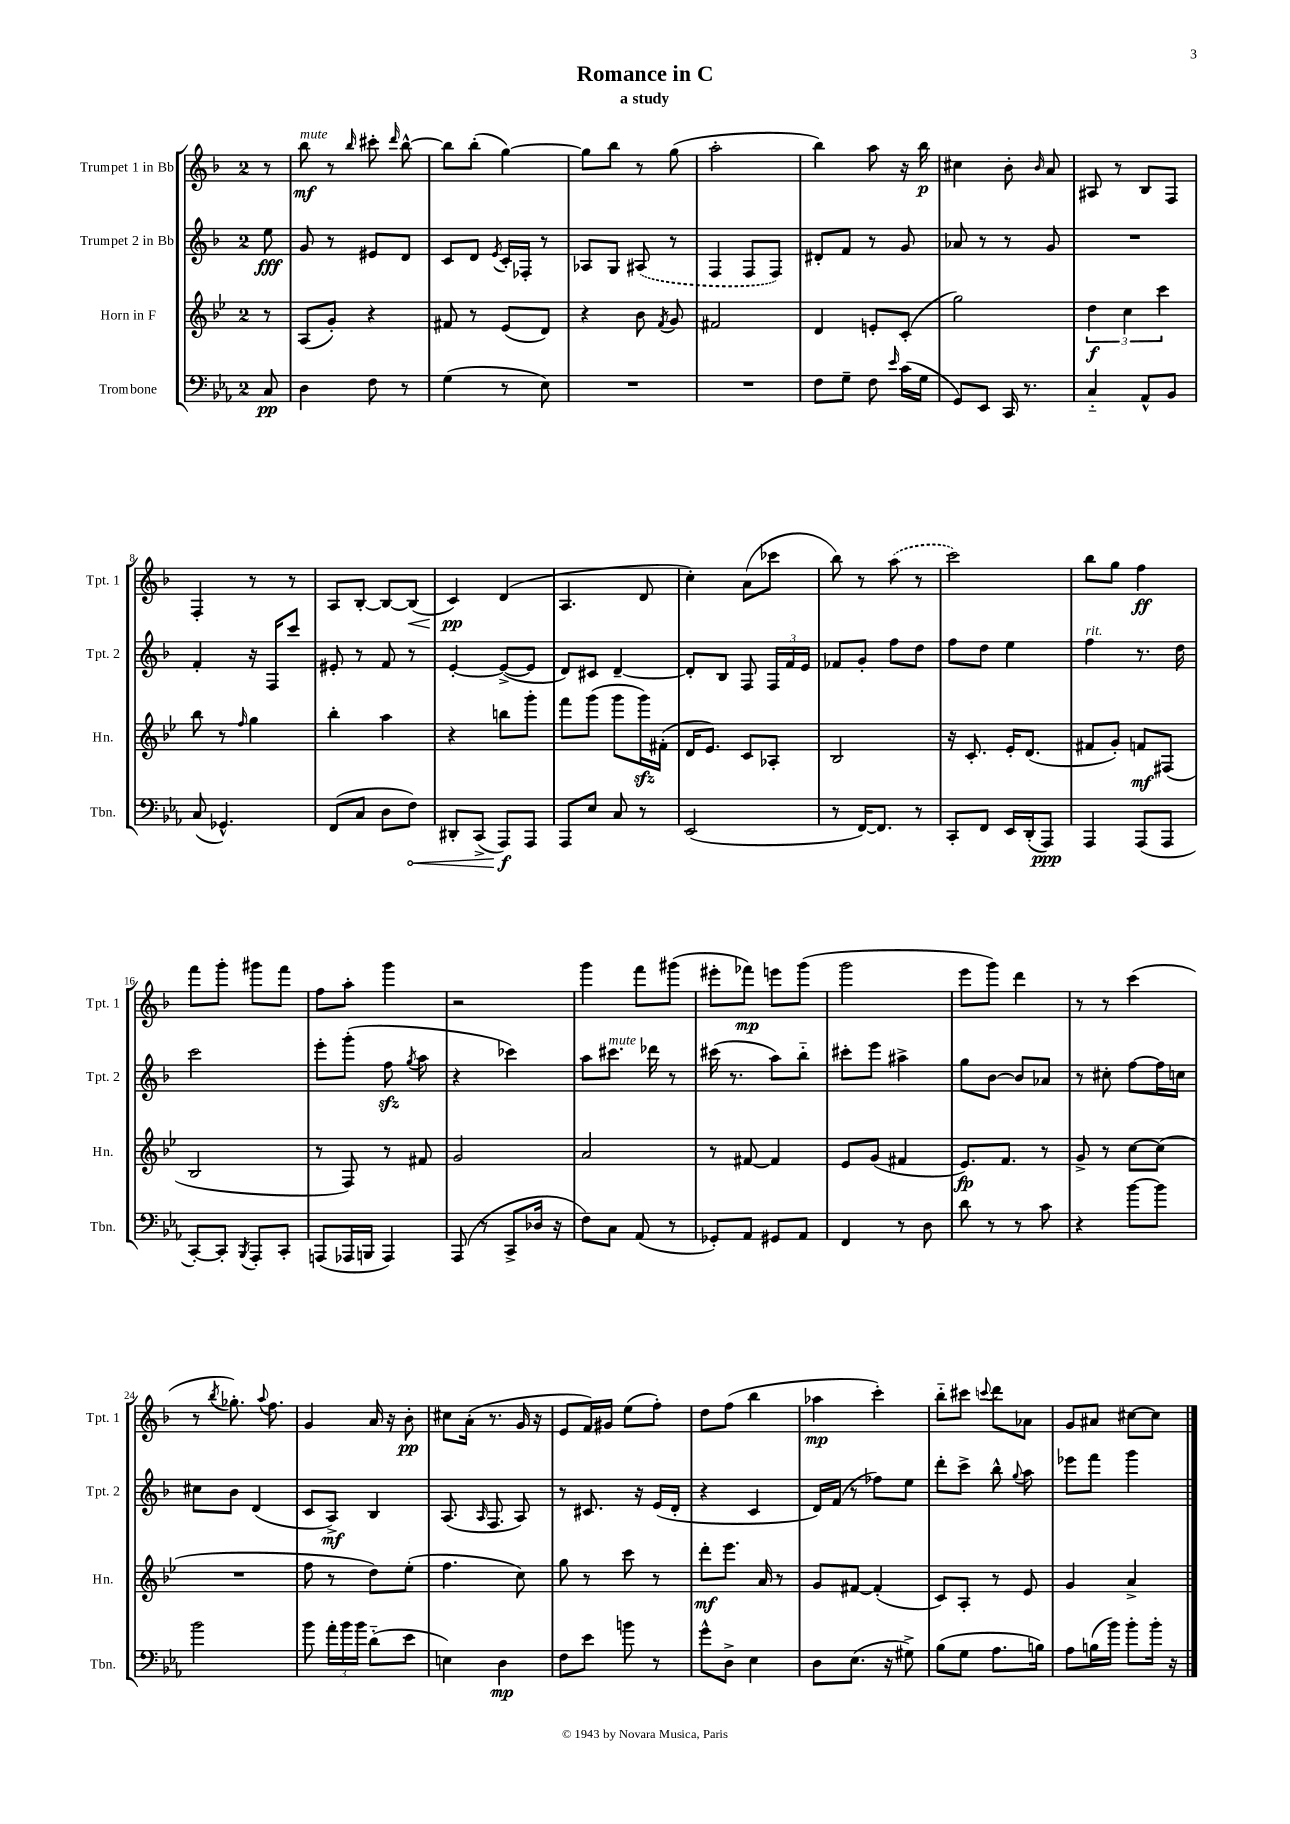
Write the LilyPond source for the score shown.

\header { title = "Romance in C" subtitle = "a study" }
<<
\new StaffGroup <<
\new Staff = "s0" \with { instrumentName = "Trumpet 1 in Bb" shortInstrumentName = "Tpt. 1" } {
    \clef treble \key f \major \once \override Staff.TimeSignature.style = #'single-digit \time 2/4 \partial 8
    \autoBeamOff r8 |
    bes''8\mf^\markup { \italic "mute" } r8 \grace { bes''16 } cis'''8-. \grace { d'''16 } bes''8~-^ |
    bes''8[ bes''8]-.( g''4~) |
    g''8[ bes''8] r8 g''8( |
    a''2-. |
    bes''4) a''8 r16 bes''16\p |
    cis''4 bes'8-. \grace { bes'16 } a'8 |
    ais8 r8 bes8[ f8] |
    f4-. r8 r8 |
    a8[ bes8]~-. bes8[~ bes8]\<( |
    c'4\pp\!) d'4( |
    a4. d'8 |
    c''4-.) a'8[( ces'''8] |
    bes''8) r8 \once \slurDashed a''8( r8 |
    c'''2) |
    bes''8[ g''8] f''4\ff |
    f'''8[ g'''8]-. gis'''8[ f'''8] |
    f''8[ a''8]-. g'''4 |
    r2 |
    g'''4 f'''8[ gis'''8]( |
    eis'''8[-. fes'''8]\mp) e'''8[ g'''8]( |
    g'''2 |
    e'''8[ g'''8]) d'''4 |
    r8 r8 c'''4( |
    r8 \acciaccatura { bes''8 } ges''8.-.) \appoggiatura { a''8 } f''8. |
    g'4 a'16 r16 bes'8-.\pp |
    cis''8[ a'16]-.( r8. g'16 r16 |
    e'8[ f'16) gis'16] e''8[( f''8]-.) |
    d''8[ f''8]( bes''4 |
    aes''4\mp c'''4-.) |
    bes''8[-_ cis'''8] \appoggiatura { c'''8 } d'''8[ aes'8] |
    g'8[ ais'8] cis''8[~ cis''8] \bar "|." |
}
\new Staff = "s1" \with { instrumentName = "Trumpet 2 in Bb" shortInstrumentName = "Tpt. 2" } {
    \clef treble \key f \major \once \override Staff.TimeSignature.style = #'single-digit \time 2/4 \partial 8
    \autoBeamOff e''8\fff |
    g'8 r8 eis'8[ d'8] |
    c'8[ d'8] \acciaccatura { e'8 } c'16[-. fes16]-. r8 |
    aes8[ g8] \once \slurDashed ais8( r8 |
    f4 f8[ f8]) |
    dis'8[-. f'8] r8 g'8 |
    aes'8 r8 r8 g'8 |
    R2 |
    f'4-. r16 f16[ c'''8] |
    eis'8-. r8 f'8 r8 |
    e'4~-. e'8[~->( e'8] |
    d'8[) cis'8] d'4~-- |
    d'8[-. bes8] f8 \tuplet 3/2 { f16[ f'16 e'16] } |
    fes'8[ g'8]-. f''8[ d''8] |
    f''8[ d''8] e''4 |
    f''4^\markup { \italic "rit." } r8. d''16 |
    c'''2 |
    e'''8[-. g'''8]-.( f''8\sfz \acciaccatura { g''8 } a''8 |
    r4 ces'''4) |
    a''8[ cis'''8.]^\markup { \italic "mute" } des'''16 r8 |
    cis'''16( r8. a''8[) bes''8]-_ |
    cis'''8[-. e'''8] ais''4-> |
    g''8[ bes'8]~ bes'8[ aes'8] |
    r8 cis''8-. f''8[~ f''16 c''16] |
    cis''8[ bes'8] d'4( |
    c'8[ a8]->\mf) bes4 |
    a8.( \grace { a16 } f8. a8) |
    r8 cis'8. r16 e'16[( d'16]-. |
    r4 c'4 |
    d'16[) f'16]( r8 fes''8[) e''8] |
    d'''8[-. c'''8]-> bes''8-^ \appoggiatura { g''8 } a''8 |
    ees'''8[ f'''8] g'''4 \bar "|." |
}
\new Staff = "s2" \with { instrumentName = "Horn in F" shortInstrumentName = "Hn." } {
    \clef treble \key bes \major \once \override Staff.TimeSignature.style = #'single-digit \time 2/4 \partial 8
    \autoBeamOff r8 |
    a8[( g'8]-.) r4 |
    fis'8 r8 ees'8[( d'8]) |
    r4 bes'8 \acciaccatura { f'8 } g'8 |
    fis'2 |
    d'4 e'8[-. c'8]-.( |
    g''2) |
    \tuplet 3/2 { d''4\f c''4 c'''4 } |
    bes''8 r8 \grace { f''16 } g''4 |
    bes''4-. a''4 |
    r4 b''8[ g'''8]-. |
    f'''8[ g'''8]( g'''8[ g'''16\sfz) fis'16]-.( |
    d'16[ ees'8.]) c'8[ aes8]-. |
    bes2 |
    r16 c'8.-. ees'16[-. d'8.]( |
    fis'8[ g'8]-.) f'8[\mf fis8]( |
    bes2 |
    r8 f8) r8 fis'8 |
    g'2 |
    a'2 |
    r8 fis'8~ fis'4 |
    ees'8[ g'8]( fis'4 |
    ees'8.[\fp) f'8.] r8 |
    g'8-> r8 c''8[~ c''8]( |
    R2 |
    f''8 r8 d''8[) ees''8]-.( |
    f''4. c''8) |
    g''8 r8 c'''8 r8 |
    d'''8[-.\mf ees'''8.] a'16 r8 |
    g'8[ fis'8]~ fis'4-.( |
    c'8[) a8]-. r8 ees'8 |
    g'4 a'4-> \bar "|." |
}
\new Staff = "s3" \with { instrumentName = "Trombone" shortInstrumentName = "Tbn." } {
    \clef bass \key ees \major \once \override Staff.TimeSignature.style = #'single-digit \time 2/4 \partial 8
    \autoBeamOff c8\pp |
    d4 f8 r8 |
    g4( r8 ees8) |
    R2 |
    R2 |
    f8[ g8]-- f8 \grace { ees'16 } c'16[( g16] |
    g,8[) ees,8] c,16 r8. |
    c4-_ aes,8[-^ bes,8] |
    c8( ges,4.-^) |
    f,8[( c8] d8[ \once \override Hairpin.circled-tip = ##t f8]\<) |
    dis,8[-. c,8]->( aes,,8[\f\!) aes,,8] |
    aes,,8[ ees8] c8 r8 |
    ees,2( |
    r8 f,16[~) f,8.] r8 |
    c,8[-. f,8] ees,16[ d,16-.( aes,,8]\ppp) |
    aes,,4 aes,,8[( aes,,8] |
    c,8[~-.) c,8]-. \acciaccatura { bes,,8 } aes,,8[-. c,8]-. |
    a,,8[( aes,,16 b,,16] aes,,4) |
    aes,,8( r8 c,8[-> des16] r16 |
    f8[) c8] aes,8( r8 |
    ges,8[-.) aes,8] gis,8[ aes,8] |
    f,4 r8 d8 |
    d'8 r8 r8 c'8 |
    r4 bes'8[~ bes'8] |
    bes'2 |
    bes'8 \tuplet 3/2 { aes'16[-. bes'16 bes'16] } d'8[-_( ees'8] |
    e4) d4\mp |
    f8[ ees'8] b'8 r8 |
    g'8[-^ d8]-> ees4 |
    d8[ ees8.]( r16 gis8->) |
    bes8[( g8] aes8.[ b16]) |
    aes8[ b16( bes'16]) bes'8[-. bes'16]-. r16 \bar "|." |
}
>>
>>
